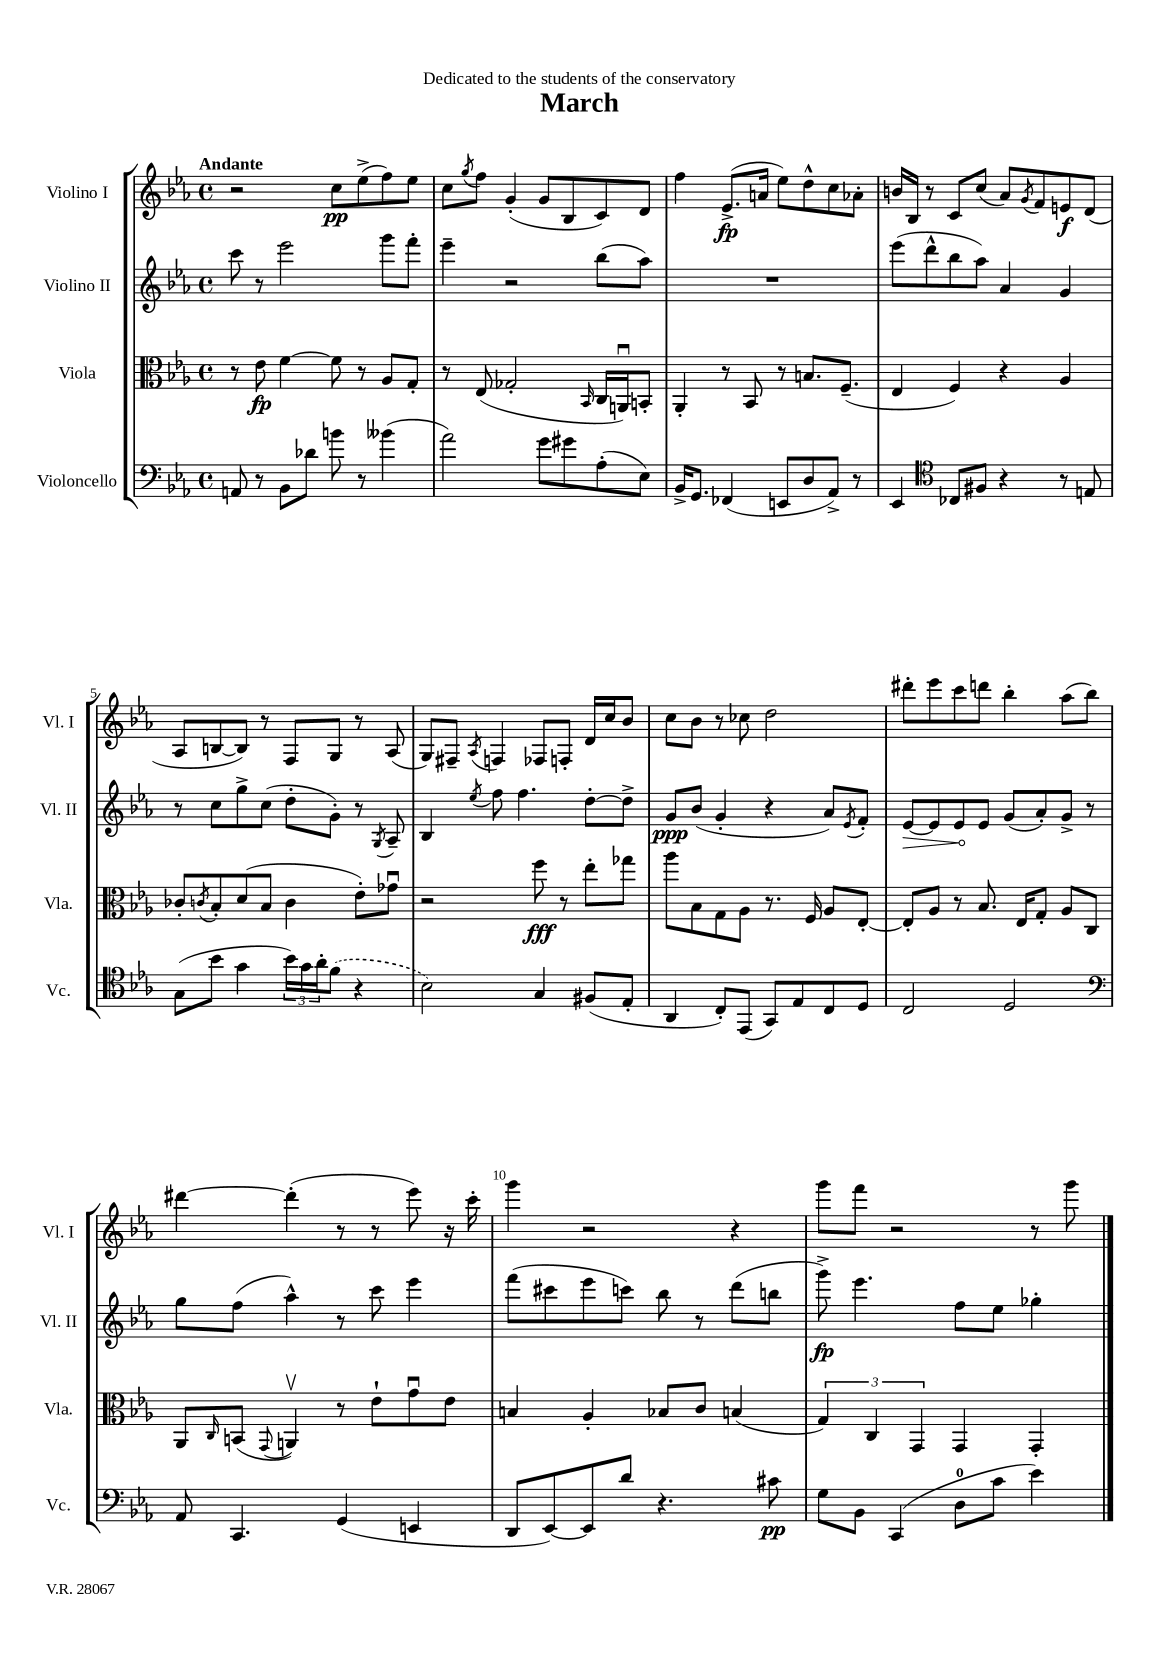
\header { title = "March" dedication = "Dedicated to the students of the conservatory" }
<<
\new StaffGroup <<
\new Staff = "s0" \with { instrumentName = "Violino I" shortInstrumentName = "Vl. I" } {
    \clef treble \key ees \major \defaultTimeSignature \time 4/4 \tempo "Andante"
    r2 c''8\pp ees''8->( f''8) ees''8 |
    c''8 \acciaccatura { g''8 } f''8 g'4-.( g'8 bes8 c'8) d'8 |
    f''4 ees'8.->\fp( a'16 ees''8) d''8-^ c''8 aes'8-. |
    b'16 bes16 r8 c'8 c''8( aes'8) \acciaccatura { g'8 } f'8 e'8\f d'8( |
    aes8 b8~ b8) r8 f8 g8 r8 aes8( |
    g8) fis8-- \acciaccatura { aes8 } f4 fes8 f8-. d'16 c''16 bes'8 |
    c''8 bes'8 r8 ces''8 d''2 |
    dis'''8-. ees'''8 c'''8 d'''8 bes''4-. aes''8( bes''8) |
    dis'''4~ dis'''4-.( r8 r8 ees'''8) r16 c'''16-. |
    g'''4 r2 r4 |
    g'''8 f'''8 r2 r8 g'''8 \bar "|." |
}
\new Staff = "s1" \with { instrumentName = "Violino II" shortInstrumentName = "Vl. II" } {
    \clef treble \key ees \major \defaultTimeSignature \time 4/4
    c'''8 r8 ees'''2 g'''8 f'''8-. |
    ees'''4-- r2 bes''8( aes''8) |
    R1 |
    ees'''8( d'''8-^ bes''8 aes''8) aes'4 g'4 |
    r8 c''8 g''8-> c''8( d''8-. g'8-.) r8 \acciaccatura { g8 } aes8-- |
    bes4 \acciaccatura { ees''8 } f''8 f''4. d''8~-. d''8-> |
    g'8\ppp bes'8( g'4-. r4 aes'8) \acciaccatura { ees'8 } f'8-. |
    \once \override Hairpin.circled-tip = ##t ees'8~\> ees'8 ees'8\! ees'8 g'8( aes'8-.) g'8-> r8 |
    g''8 f''8( aes''4-^) r8 c'''8 ees'''4 |
    f'''8( cis'''8 ees'''8 c'''8) bes''8 r8 d'''8( b''8 |
    g'''8->\fp) ees'''4. f''8 ees''8 ges''4-. \bar "|." |
}
\new Staff = "s2" \with { instrumentName = "Viola" shortInstrumentName = "Vla." } {
    \clef alto \key ees \major \defaultTimeSignature \time 4/4
    r8 ees'8\fp f'4~ f'8 r8 aes8 g8-. |
    r8 ees8( ges2-. \grace { bes,16 } c16 a,16\downbow) b,8-. |
    aes,4-. r8 bes,8 r8 b8. f8.--( |
    ees4 f4) r4 aes4 |
    ces'8-. \acciaccatura { c'8 } bes8-. d'8( bes8 c'4 ees'8-.) ges'8\downbow |
    r2 f''8\fff r8 ees''8-. ges''8 |
    aes''8 bes8 g8 aes8 r8. f16 aes8 ees8~-. |
    ees8-. aes8 r8 bes8. ees16 g8-. aes8 c8 |
    aes,8 \grace { c16 } b,8( \appoggiatura { g,8 } a,4\upbow) r8 ees'8-! g'8\downbow ees'8 |
    b4 aes4-. bes8 c'8 b4( |
    \tuplet 3/2 { g4) c4 g,4 } g,4 g,4-. \bar "|." |
}
\new Staff = "s3" \with { instrumentName = "Violoncello" shortInstrumentName = "Vc." } {
    \clef bass \key ees \major \defaultTimeSignature \time 4/4
    a,8 r8 bes,8 des'8 b'8 r8 beses'4( |
    aes'2) g'8 gis'8 aes8-.( ees8) |
    bes,16-> g,8. fes,4( e,8 d8 aes,8->) r8 |
    ees,4 \clef tenor ces8 fis8 r4 r8 e8 |
    g8( bes'8 g'4 \tuplet 3/2 { bes'16) g'16 aes'16-. } \once \slurDashed f'8( r4 |
    bes2) g4 fis8( ees8-. |
    aes,4 c8-.) ees,8( g,8) ees8 c8 d8 |
    c2 d2 |
    \clef bass aes,8 c,4. g,4( e,4 |
    d,8 ees,8~) ees,8 d'8 r4. cis'8\pp |
    g8 bes,8 c,4( d8-0 c'8 ees'4) \bar "|." |
}
>>
>>
\layout { \context { \Score \override BarNumber.break-visibility = ##(#f #t #t) barNumberVisibility = #(every-nth-bar-number-visible 5) } }
